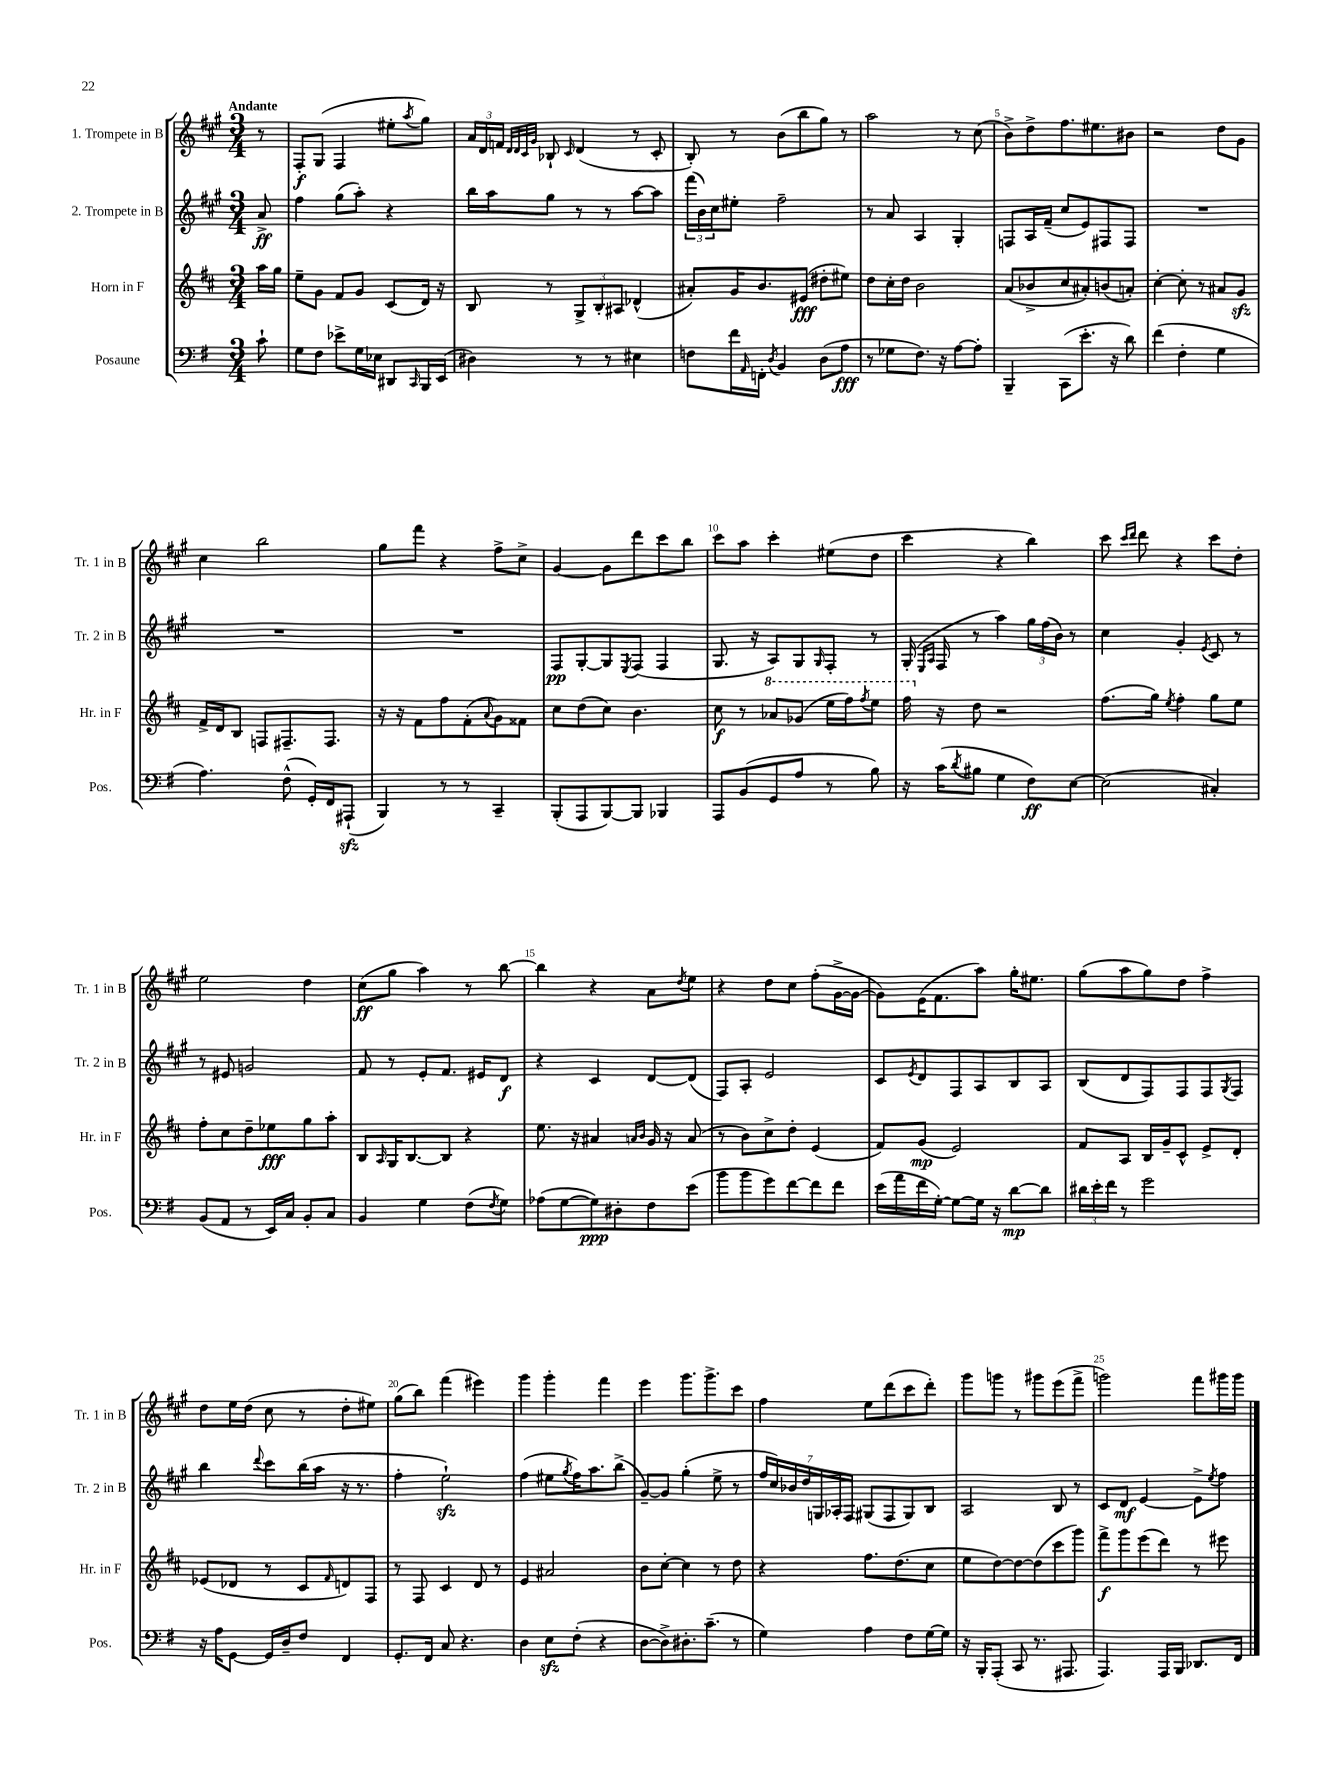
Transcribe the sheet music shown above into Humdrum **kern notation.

**kern	**dynam	**kern	**dynam	**kern	**dynam	**kern	**dynam
*part4	*part4	*part3	*part3	*part2	*part2	*part1	*part1
*staff4	*staff4	*staff3	*staff3	*staff2	*staff2	*staff1	*staff1
*I"Posaune	*	*I"Horn in F	*	*I"2. Trompete in B	*	*I"1. Trompete in B	*
*I'Pos.	*	*I'Hr. in F	*	*I'Tr. 2 in B	*	*I'Tr. 1 in B	*
*clefF4	*	*clefG2	*	*clefG2	*	*clefG2	*
*k[f#]	*	*k[f#c#]	*	*k[f#c#g#]	*	*k[f#c#g#]	*
*M3/4	*	*M3/4	*	*M3/4	*	*M3/4	*
=	=	=	=	=	=	=	=
!	!	!	!	!	!	!LO:TX:a:B:t=Andante	!
8c`\	.	16aa\LL	.	8a^/	ff	8r	.
.	.	16gg\JJ	.	.	.	.	.
=1	=1	=1	=1	=1	=1	=1	=1
8G\L	.	8ee~\L	.	4ff#\	.	8F#'/L	f
8F#\J	.	8g\J	.	.	.	(8G#/J	.
8e-X^\L	.	8f#/L	.	(8gg#\L	.	4F#/	.
16G\L	.	8g/J	.	8aa'\J)	.	.	.
16E-X\JJ	.	.	.	.	.	.	.
8DD#X/L	.	(8c#/L	.	4r	.	8ee#X'\L	.
16qqCC/	.	.	.	.	.	8qaa/	.
16BBB/L	.	16d/Jk)	.	.	.	8gg#\J)	.
(16EE/JJ	.	16r	.	.	.	.	.
=2	=2	=2	=2	=2	=2	=2	=2
4D#X\)	.	8B/	.	16bb\LL	.	24a/LL	.
.	.	.	.	.	.	24d/	.
.	.	.	.	16aa\J	.	.	.
.	.	.	.	.	.	24fn/JJ	.
.	.	.	.	.	.	32qqd/LLL	.
.	.	.	.	.	.	32qqd/	.
.	.	.	.	.	.	32qqc#/	.
.	.	.	.	.	.	32qqg#/JJJ	.
.	.	8r	.	8gg#\J	.	8B-X`/	.
.	.	.	.	.	.	16qqc#/	.
8r	.	12G^/L	.	8r	.	(4d/	.
.	.	12B'/	.	.	.	.	.
8r	.	.	.	8r	.	.	.
.	.	12A#X/J	.	.	.	.	.
4E#X\	.	(4d-X^^/	.	[8aa\L	.	8r	.
.	.	.	.	8aa\J]	.	8c#'/	.
=3	=3	=3	=3	=3	=3	=3	=3
8Fn\L	.	8a#X'/L)	.	(24fff#\LL	.	8B'/)	.
.	.	.	.	24b\)	.	.	.
.	.	.	.	24cc#\J	.	.	.
16f#\L	.	16g/K	.	8ee#X'\J	.	8r	.
16qqAA/	.	.	.	.	.	.	.
16FFn'\JJ	.	8.b/	.	.	.	.	.
8qD/	.	.	.	.	.	.	.
4BB/	.	.	.	2ff#~\	.	(8b\L	.
.	.	(8e#X/J	fff	.	.	8bb\	.
(8D\L	.	8dd#X'\L	.	.	.	8gg#\J)	.
8A\J	fff	8ee#X\J)	.	.	.	8r	.
=4	=4	=4	=4	=4	=4	=4	=4
8r	.	8dd\L	.	8r	.	2aa\	.
8G-X\L	.	16cc#'\L	.	8a/	.	.	.
.	.	16dd\JJ	.	.	.	.	.
8.F#\J)	.	2b\	.	4A/	.	.	.
16r	.	.	.	.	.	.	.
[8A\L	.	.	.	4G#'/	.	8r	.
8A'\J]	.	.	.	.	.	(8cc#\	.
=5	=5	=5	=5	=5	=5	=5	=5
4BBB~/	.	(8a/L	.	8Fn/L	.	8b^\L)	.
.	.	8b-X^/	.	16A/L	.	8dd^\	.
.	.	.	.	(16f#~/JJ	.	.	.
(8CC\L	.	8cc#/	.	8cc#/L	.	8.ff#\	.
8.e'\J	.	8a#X'/)	.	8e/)	.	.	.
.	.	.	.	.	.	8.ee#X\	.
.	.	(8bn/	.	8F#X/	.	.	.
16r	.	.	.	.	.	.	.
8d\)	.	8an'/J)	.	8F#/J	.	8b#X\J	.
=6	=6	=6	=6	=6	=6	=6	=6
(4f#\	.	[4cc#'\	.	2.r	.	2r	.
4F#'\	.	8cc#'\]	.	.	.	.	.
.	.	8r	.	.	.	.	.
4G\	.	8a#X/L	.	.	.	8dd\L	.
.	.	8gzz/J	.	.	.	8g#\J	.
!!LO:LB:g=z
=7	=7	=7	=7	=7	=7	=7	=7
4.A\)	.	16f#^/LL	.	2.r	.	4cc#\	.
.	.	16d/J	.	.	.	.	.
.	.	8B/J	.	.	.	.	.
.	.	8Fn/L	.	.	.	2bb\	.
(8F#^^\	.	8.F#X~/	.	.	.	.	.
16GG'/LL)	.	.	.	.	.	.	.
16FF#/J	.	8.F#/J	.	.	.	.	.
(8AAA#Xzz`/J	.	.	.	.	.	.	.
=8	=8	=8	=8	=8	=8	=8	=8
4BBB/)	.	16r	.	2.r	.	8gg#\L	.
.	.	16r	.	.	.	.	.
.	.	8f#\L	.	.	.	8fff#\J	.
8r	.	8ff#\	.	.	.	4r	.
8r	.	(8f#'\	.	.	.	.	.
.	.	8qqa/	.	.	.	.	.
4CC~/	.	8g\)	.	.	.	8ff#^\L	.
.	.	8f##X\J	.	.	.	8cc#^\J	.
=9	=9	=9	=9	=9	=9	=9	=9
(8BBB'/L	.	8cc#\L	.	8F#/L	pp	[4g#/	.
8AAA/	.	(8dd\	.	[8G#'/	.	.	.
[8BBB/)	.	8cc#\J)	.	8G#/]	.	8g#\L]	.
.	.	.	.	8qE/	.	.	.
8BBB/J]	.	4.b\	.	(8F#/J	.	8ddd\	.
4BBB-X/	.	.	.	4F#/	.	8ccc#\	.
.	.	.	.	.	.	8bb\J	.
=10	=10	=10	=10	=10	=10	=10	=10
8AAA/L	.	8cc#\	f	8.G#/	.	8ccc#\L	.
(8BB/	.	8r	.	.	.	8aa\J	.
.	.	.	.	16r	.	.	.
*	*	*8va	*	*	*	*	*
8GG/	.	8aa-X/L	.	8A/L)	.	4ccc#'\	.
8A/J	.	(8gg-X/J	.	8G#/	.	.	.
.	.	.	.	16qqG#/	.	.	.
8r	.	16eee\LL	.	8F#'/J	.	(8ee#X\L	.
.	.	16fff#\J)	.	.	.	.	.
.	.	8qfff#/	.	.	.	.	.
8B\)	.	8eee\J	.	8r	.	8dd\J	.
=11	=11	=11	=11	=11	=11	=11	=11
16r	.	16fff#\	.	(16G#'/	.	4ccc#\	.
.	.	.	.	16qqE/LL	.	.	.
.	.	.	.	16qqA/JJ	.	.	.
*	*	*X8va	*	*	*	*	*
(16c\KL	.	16r	.	16F#/	.	.	.
8qd/	.	.	.	.	.	.	.
8B#X\J	.	8dd\	.	8r	.	.	.
4G\	.	2r	.	4aa\)	.	4r	.
8F#\L)	ff	.	.	24gg#\LL	.	4bb\)	.
.	.	.	.	(24ff#\	.	.	.
.	.	.	.	24b\JJ)	.	.	.
[8E\J	.	.	.	8r	.	.	.
=12	=12	=12	=12	=12	=12	=12	=12
(2E\]	.	(8.ff#\L	.	4cc#\	.	8ccc#\	.
.	.	.	.	.	.	16qqccc#/LL	.
.	.	.	.	.	.	16qqddd/JJ	.
.	.	.	.	.	.	8ddd\	.
.	.	16gg\Jk)	.	.	.	.	.
.	.	8qee/	.	.	.	.	.
.	.	4ff#'\	.	4g#'/	.	4r	.
.	.	.	.	8qe/	.	.	.
4C#X'/)	.	8gg\L	.	8c#/	.	8ccc#\L	.
.	.	8ee\J	.	8r	.	8dd'\J	.
!!LO:LB:g=z
=13	=13	=13	=13	=13	=13	=13	=13
(8BB/L	.	8ff#'\L	.	8r	.	2ee\	.
8AA/J	.	8cc#\	.	8e#X/	.	.	.
8r	.	8dd~\	.	2gn/	.	.	.
16EE/LL)	.	8ee-X\	fff	.	.	.	.
16C/JJ	.	.	.	.	.	.	.
8BB'/L	.	8gg\	.	.	.	4dd\	.
8C/J	.	8aa'\J	.	.	.	.	.
=14	=14	=14	=14	=14	=14	=14	=14
4BB/	.	8B/L	.	8f#/	.	(8cc#\L	ff
.	.	16qqA/	.	.	.	.	.
.	.	16G/K	.	8r	.	8gg#\J	.
.	.	[8.B/	.	.	.	.	.
4G\	.	.	.	8e'/L	.	4aa\)	.
.	.	8B/J]	.	8.f#/J	.	.	.
(8F#\L	.	4r	.	.	.	8r	.
.	.	.	.	16e#X/KL	.	.	.
8qF#/	.	.	.	.	.	.	.
8G\J)	.	.	.	8d/J	f	[8bb\	.
=15	=15	=15	=15	=15	=15	=15	=15
(8A-X\L	.	8.ee\	.	4r	.	4bb\]	.
[8G\	.	.	.	.	.	.	.
.	.	16r	.	.	.	.	.
8G\])	ppp	4a#X/	.	4c#/	.	4r	.
8D#X'\	.	.	.	.	.	.	.
.	.	16qqan/LL	.	.	.	.	.
.	.	16qqb/JJ	.	.	.	.	.
8F#\	.	16g/	.	[8d/L	.	8a\L	.
.	.	16r	.	.	.	.	.
.	.	.	.	.	.	8qdd/	.
(8e\J	.	(8a/	.	(8d/J]	.	8ee\J	.
=16	=16	=16	=16	=16	=16	=16	=16
8b\L	.	8r	.	8F#/L)	.	4r	.
8b\	.	8b\L)	.	8A'/J	.	.	.
8g\)	.	8cc#^\	.	2e/	.	8dd\L	.
[8f#\	.	8dd'\J	.	.	.	8cc#\J	.
8f#\]	.	(4e/	.	.	.	(8ff#'\L	.
8f#\J	.	.	.	.	.	[16g#^\L	.
.	.	.	.	.	.	16g#\JJ_	.
=17	=17	=17	=17	=17	=17	=17	=17
(16e\LL	.	8f#/L)	.	8c#/L	.	8g#\L])	.
16a\	.	.	.	.	.	.	.
.	.	.	.	8qe/	.	.	.
16f#\	.	(8g/J	mp	8d/	.	(16e\K	.
[16G'\JJ)	.	.	.	.	.	8.f#\	.
8G\L_	.	2e/)	.	8F#/	.	.	.
16G\Jk]	.	.	.	8A/	.	8aa\J)	.
16r	.	.	.	.	.	.	.
[8d\L	mp	.	.	8B/	.	16gg#'\KL	.
.	.	.	.	.	.	8.ee#X\J	.
8d\J]	.	.	.	8A/J	.	.	.
=18	=18	=18	=18	=18	=18	=18	=18
24d#X\LL	.	8f#/L	.	(8B/L	.	(8gg#\L	.
24e'\	.	.	.	.	.	.	.
24f#\JJ	.	.	.	.	.	.	.
8r	.	8A/J	.	8d/	.	8aa\	.
2g\	.	16B/LL	.	8F#/)	.	8gg#\)	.
.	.	16g~/J	.	.	.	.	.
.	.	8c#^^/J	.	8F#/	.	8dd\J	.
.	.	8e^/L	.	8F#/	.	4ff#^\	.
.	.	.	.	8qG#/	.	.	.
.	.	8d'/J	.	8F#/J	.	.	.
!!LO:LB:g=z
=19	=19	=19	=19	=19	=19	=19	=19
16r	.	(8e-X/L	.	4bb\	.	8dd\L	.
16A\KL	.	.	.	.	.	.	.
[8GG\J	.	8d-X/J	.	.	.	16ee\L	.
.	.	.	.	.	.	(16dd\JJ	.
.	.	.	.	8qqddd/	.	.	.
16GG/LL]	.	8r	.	8ccc#\L	.	8cc#\	.
16D~/J	.	.	.	.	.	.	.
8F#/J	.	8c#/L	.	(16bb\L	.	8r	.
.	.	.	.	16aa\JJ	.	.	.
.	.	16qqf#/	.	.	.	.	.
4FF#/	.	8dn/)	.	16r	.	8dd'\L	.
.	.	.	.	8.r	.	.	.
.	.	8F#/J	.	.	.	8ee#X\J)	.
=20	=20	=20	=20	=20	=20	=20	=20
8.GG'/L	.	8r	.	4ff#'\	.	(8gg#\L	.
.	.	8F#/	.	.	.	8bb\J)	.
16FF#/Jk	.	.	.	.	.	.	.
8C/	.	4c#/	.	2eezz`\)	.	(4fff#\	.
4.r	.	.	.	.	.	.	.
.	.	8d/	.	.	.	4eee#X\)	.
.	.	8r	.	.	.	.	.
=21	=21	=21	=21	=21	=21	=21	=21
4D\	.	4e/	.	(4ff#\	.	4ggg#\	.
8Ezz\L	.	2a#X/	.	8ee#X\L	.	4ggg#'\	.
.	.	.	.	8qgg#/	.	.	.
(8F#'\J	.	.	.	16ff#\K)	.	.	.
.	.	.	.	8.aa\	.	.	.
4r	.	.	.	.	.	4fff#\	.
.	.	.	.	(8bb^\J	.	.	.
=22	=22	=22	=22	=22	=22	=22	=22
[8D\L	.	8b\L	.	[8g#~/L)	.	4eee\	.
8D^\])	.	[8cc#'\J	.	8g#/J]	.	.	.
8.D#X'\	.	4cc#\]	.	(4gg#'\	.	8.ggg#\L	.
(8.c~\J	.	.	.	.	.	8.ggg#^\	.
.	.	8r	.	8ee^\	.	.	.
8r	.	8dd\	.	8r	.	8ccc#\J	.
=23	=23	=23	=23	=23	=23	=23	=23
4G\)	.	4r	.	28ff#/LL	.	4ff#\	.
.	.	.	.	28cc#/)	.	.	.
.	.	.	.	28b-X/	.	.	.
.	.	.	.	28dd/	.	.	.
.	.	.	.	28Gn/	.	.	.
.	.	.	.	28A-X'/	.	.	.
.	.	.	.	28F#/JJ	.	.	.
4A\	.	8.ff#\L	.	(8G#X/L	.	8ee\L	.
.	.	.	.	8F#/	.	(8ddd\	.
.	.	(8.dd\	.	.	.	.	.
8F#\L	.	.	.	8G#/)	.	8ccc#\	.
[16G\L	.	8cc#\J	.	8B/J	.	8ddd'\J)	.
16G\JJ]	.	.	.	.	.	.	.
=24	=24	=24	=24	=24	=24	=24	=24
16r	.	8ee\L	.	2A/	.	8ggg#\L	.
16BBB'/KL	.	.	.	.	.	.	.
(8AAA'/J	.	[8dd\)	.	.	.	8gggn\J	.
8CC/	.	8dd\_	.	.	.	8r	.
8.r	.	(8dd\]	.	.	.	8ggg#X\L	.
.	.	8ccc#\	.	8B/	.	(8eee\	.
8.AAA#X/	.	.	.	.	.	.	.
.	.	8ggg\J)	.	8r	.	8fff#^\J	.
=25	=25	=25	=25	=25	=25	=25	=25
4.AAA/)	.	8fff#^\L	f	8c#/L	.	2gggn\)	.
.	.	8ggg\	.	8d/J	mf	.	.
.	.	(8eee\	.	[4e/	.	.	.
16AAA/LL	.	8ddd\J)	.	.	.	.	.
16BBB/JJ	.	.	.	.	.	.	.
8.DD-X/L	.	8r	.	8e^\L]	.	8fff#\L	.
.	.	.	.	8qee/	.	.	.
.	.	8eee#X\	.	8ff#\J	.	16ggg#X\L	.
16FF#/Jk	.	.	.	.	.	16ggg#\JJ	.
==	==	==	==	==	==	==	==
*-	*-	*-	*-	*-	*-	*-	*-
